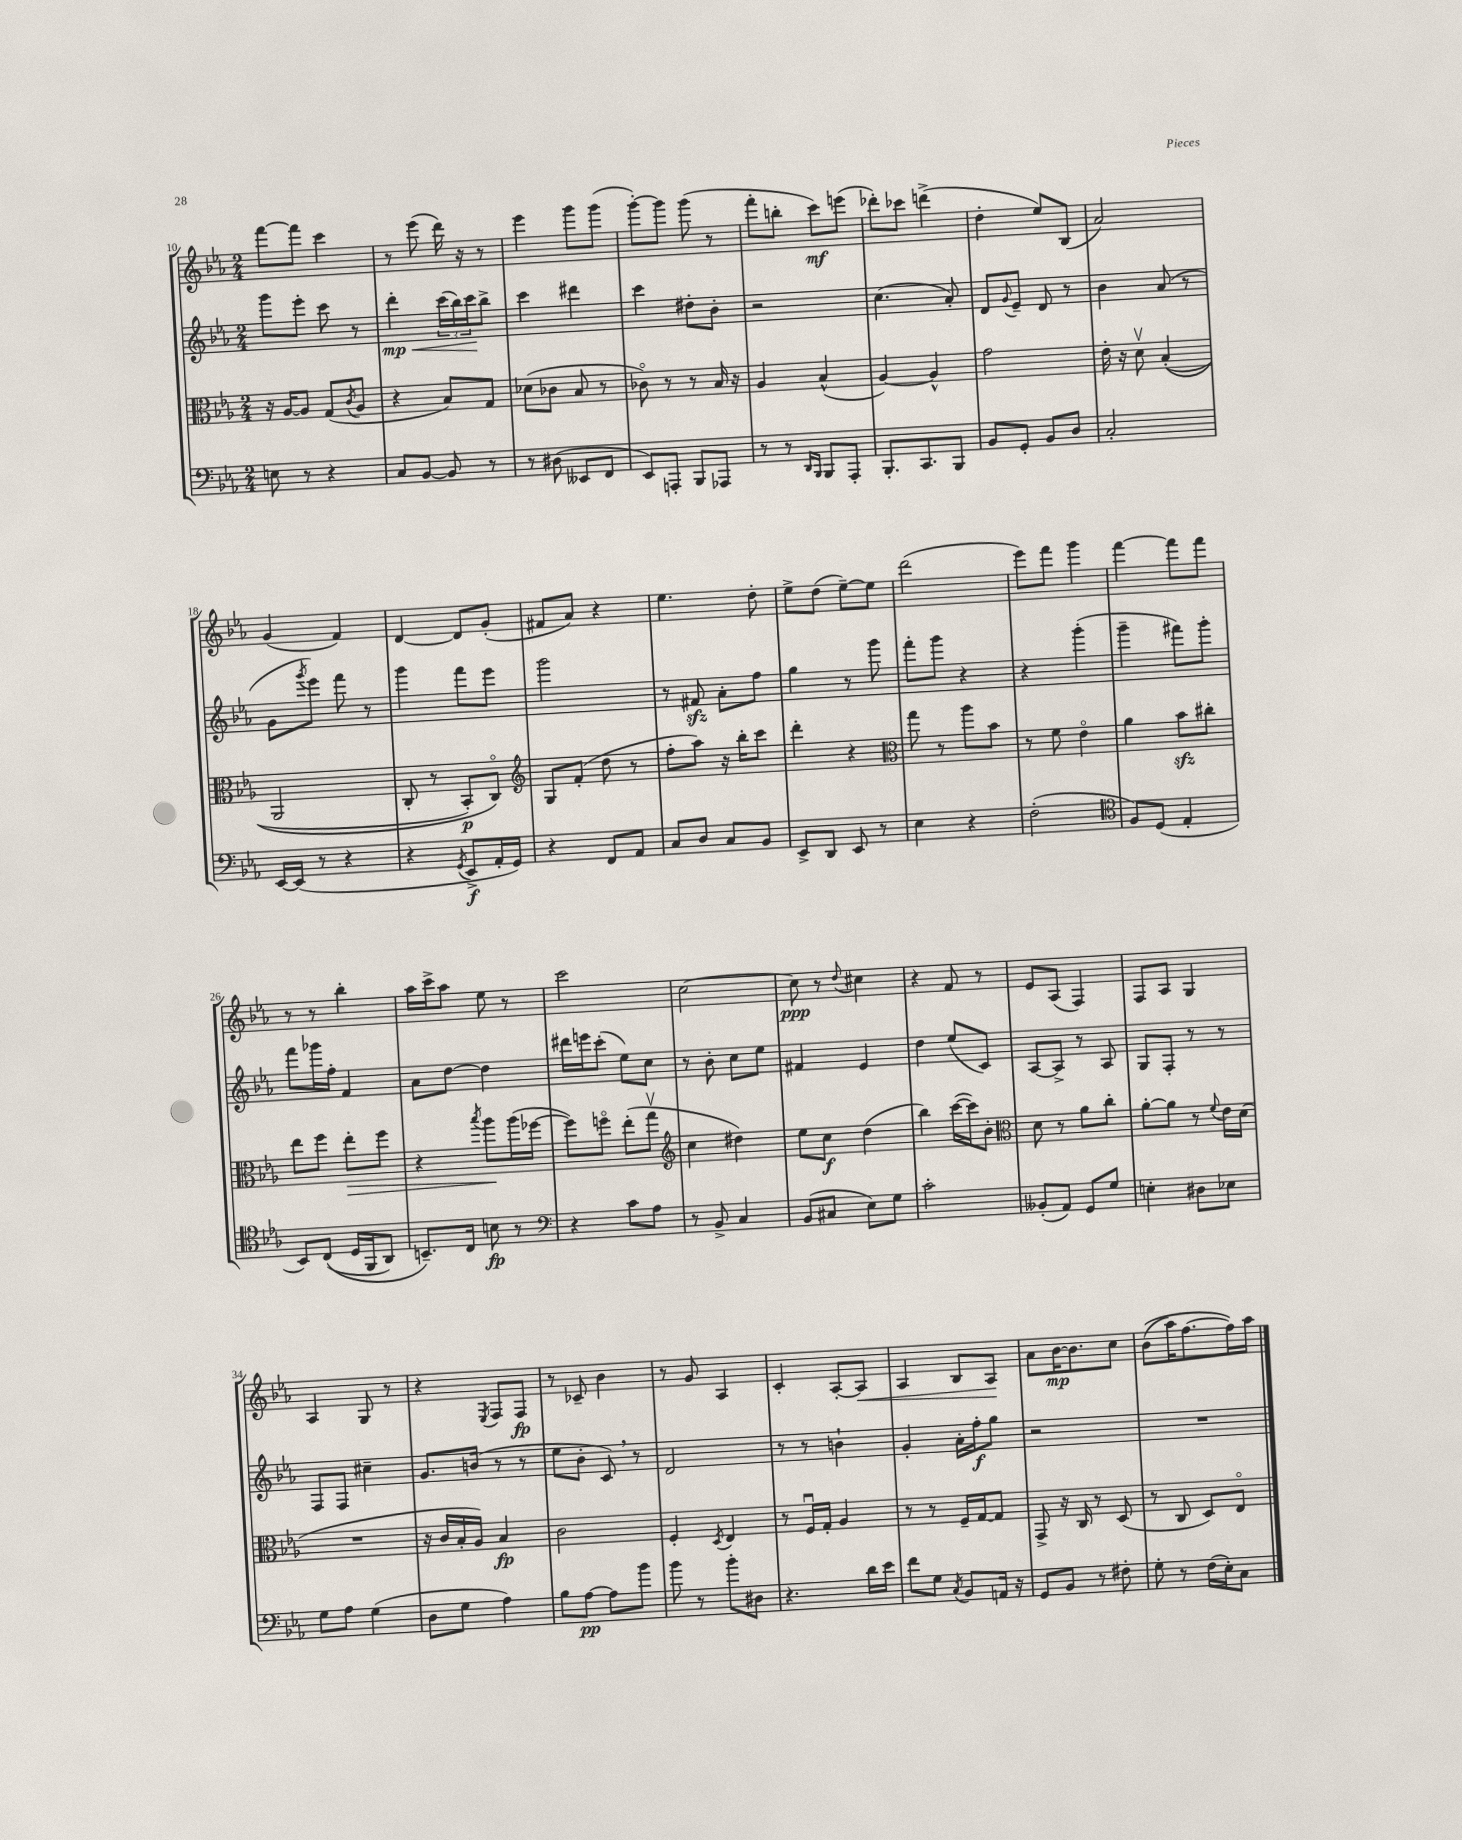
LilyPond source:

<<
\new StaffGroup <<
\new Staff = "s0" {
    \clef treble \key ees \major \numericTimeSignature \time 2/4
    f'''8~ f'''8 c'''4 |
    r8 ees'''8( d'''16) r16 r8 |
    ees'''4 g'''8 g'''8( |
    g'''8~-.) g'''8 g'''8( r8 |
    f'''8-. b''8-. c'''8\mf) e'''8( |
    des'''8-.) ces'''8 d'''4->( |
    d''4-. ees''8) bes8( |
    aes'2) |
    g'4( f'4) |
    d'4~ d'8 g'8-.( |
    fis'8 aes'8) r4 |
    ees''4. d''8-. |
    ees''8-> d''8( ees''8~--) ees''8 |
    d'''2( |
    ees'''8) f'''8 g'''4 |
    f'''4~ f'''8 f'''8 |
    r8 r8 bes''4-. |
    aes''16 c'''16-> aes''8 ees''8 r8 |
    c'''2 |
    c''2~ |
    c''8\ppp r8 \appoggiatura { d''8 } cis''4 |
    r4 f'8 r8 |
    ees'8 aes8( f4) |
    f8 aes8 g4 |
    aes4 g8 r8 |
    r4 \acciaccatura { ees8 } f8 f8\fp |
    r8 ces'8-- bes'4 |
    r8 g'8 aes4 |
    c'4-. aes8~-. aes8\< |
    aes4 bes8 aes8\! |
    aes'8 bes'16~\mp bes'8. c''8 |
    bes'8(\( aes''16) f''8.~ f''16\) aes''16 \bar "|." |
}
\new Staff = "s1" {
    \clef treble \key ees \major \numericTimeSignature \time 2/4
    g'''8 ees'''8-. c'''8 r8 |
    d'''4-.\mp\< \tuplet 3/2 { c'''16( bes''16) c'''16\! } bes''8-> |
    c'''4 dis'''4 |
    c'''4 dis''8-. bes'8-. |
    r2 |
    c''4.( aes'8-.) |
    d'8 \appoggiatura { g'8 } ees'8-- d'8 r8 |
    bes'4 aes'8( r8 |
    g'8 \acciaccatura { g'''8 } ees'''8) f'''8 r8 |
    g'''4 f'''8 ees'''8 |
    g'''2 |
    r8 fis'8\sfz aes'8-. f''8 |
    g''4 r8 g'''8 |
    f'''8-. g'''8 r4 |
    r4 g'''4-.( |
    g'''4-- fis'''8) g'''8-. |
    f'''8 ges'''16 f''16-. f'4 |
    aes'8 d''8~ d''4 |
    dis'''16 e'''16 c'''8-.( ees''8) c''8 |
    r8 bes'8-. c''8 ees''8 |
    fis'4 ees'4 |
    d''4 ees''8( c'8) |
    aes8~ aes8-> r8 aes8 |
    g8 f8-. r8 r8 |
    f8 f8 cis''4-- |
    g'8. b'16( r8 r8 |
    ees''8 bes'8-. c'8) \breathe r8 |
    d'2 |
    r8 r8 b'4-! |
    g'4-. aes'16-. f''16-.\f g''8 |
    r2 |
    R2 \bar "|." |
}
\new Staff = "s2" {
    \clef alto \key ees \major \numericTimeSignature \time 2/4
    r16 aes16~ aes8 g8( \acciaccatura { c'8 } aes8 |
    r4 bes8) g8 |
    des'8( ces'8 bes8 r8 |
    ces'8\flageolet) r8 r8 bes16 r16 |
    aes4 bes4-^( |
    aes4~) aes4-^ |
    g'2 |
    ees'16-. r16 d'8\upbow bes4-.(\( |
    aes,2 |
    c8-. r8 bes,8-.\p) c8\flageolet\) |
    \clef treble g8 f'8-.( d''8 r8 |
    f''8-. aes''8) r16 bes''16-. c'''8 |
    d'''4-. r4 |
    \clef alto g''8 r8 aes''8 bes'8 |
    r8 f'8 ees'4\flageolet |
    aes'4 bes'8\sfz cis''8-. |
    ees''8 f''8 ees''8-.\> f''8 |
    r4 \acciaccatura { bes''8 } aes''8\! aes''16( fes''16~ |
    fes''8) f''8\flageolet ees''8-.( g''8\upbow |
    \clef treble c''4 dis''4) |
    ees''8 c''8\f d''4( |
    bes''4) c'''16~( c'''16) bes'8-. |
    \clef alto d'8 r8 aes'8 c''8-. |
    aes'8~-. aes'8 r8 \appoggiatura { f'8 } ees'16 d'16( |
    R2 |
    r16 c'16 bes16-. aes16) bes4\fp |
    c'2 |
    f4-. \acciaccatura { d8 } ees4 |
    r8 f16\downbow g16-. aes4 |
    r8 r8 f16-- g16~ g8 |
    g,8-> r16 c16 r8 d8( |
    r8 c8 d8) ees8\flageolet \bar "|." |
}
\new Staff = "s3" {
    \clef bass \key ees \major \numericTimeSignature \time 2/4
    e8 r8 r4 |
    c8 bes,8~ bes,8 r8 |
    r8 dis8( eeses,8 f,8 |
    ees,8) a,,8-. bes,,8 aes,,8 |
    r8 r8 \grace { d,16 bes,,16 } bes,,8 aes,,8-. |
    bes,,8.-. c,8. bes,,8 |
    bes,8 g,8-. bes,8 d8 |
    c2-. |
    ees,16~ ees,16( r8 r4 |
    r4 \acciaccatura { g,8 } ees,8->\f aes,16-. g,16) |
    r4 f,8 aes,8 |
    c8 d8 c8 bes,8 |
    ees,8-> d,8 ees,8 r8 |
    ees4 r4 |
    f2-.( |
    \clef tenor f8) d8( ees4-. |
    bes,8) c8(\( d16 f,16 aes,8) |
    b,8.--\) c16 b8\fp r8 |
    \clef bass r4 c'8 aes8 |
    r8 bes,8-> c4 |
    bes,8( cis8 ees8) g8 |
    c'2-. |
    beses,8-.( aes,8) g,8 g8 |
    e4-. dis8 ees8 |
    g8 aes8 g4( |
    d8 g8 aes4) |
    bes8 aes8~\pp aes8 bes'8 |
    bes'8 r8 bes'8-. dis8 |
    r4. d'16 ees'16 |
    f'8 g8 \acciaccatura { c8 } bes,8 a,16 r16 |
    g,8 bes,8 r8 fis8-. |
    g8-. r8 f16( ees16-.) c8 \bar "|." |
}
>>
>>
\layout { \context { \Score currentBarNumber = #10 } }
